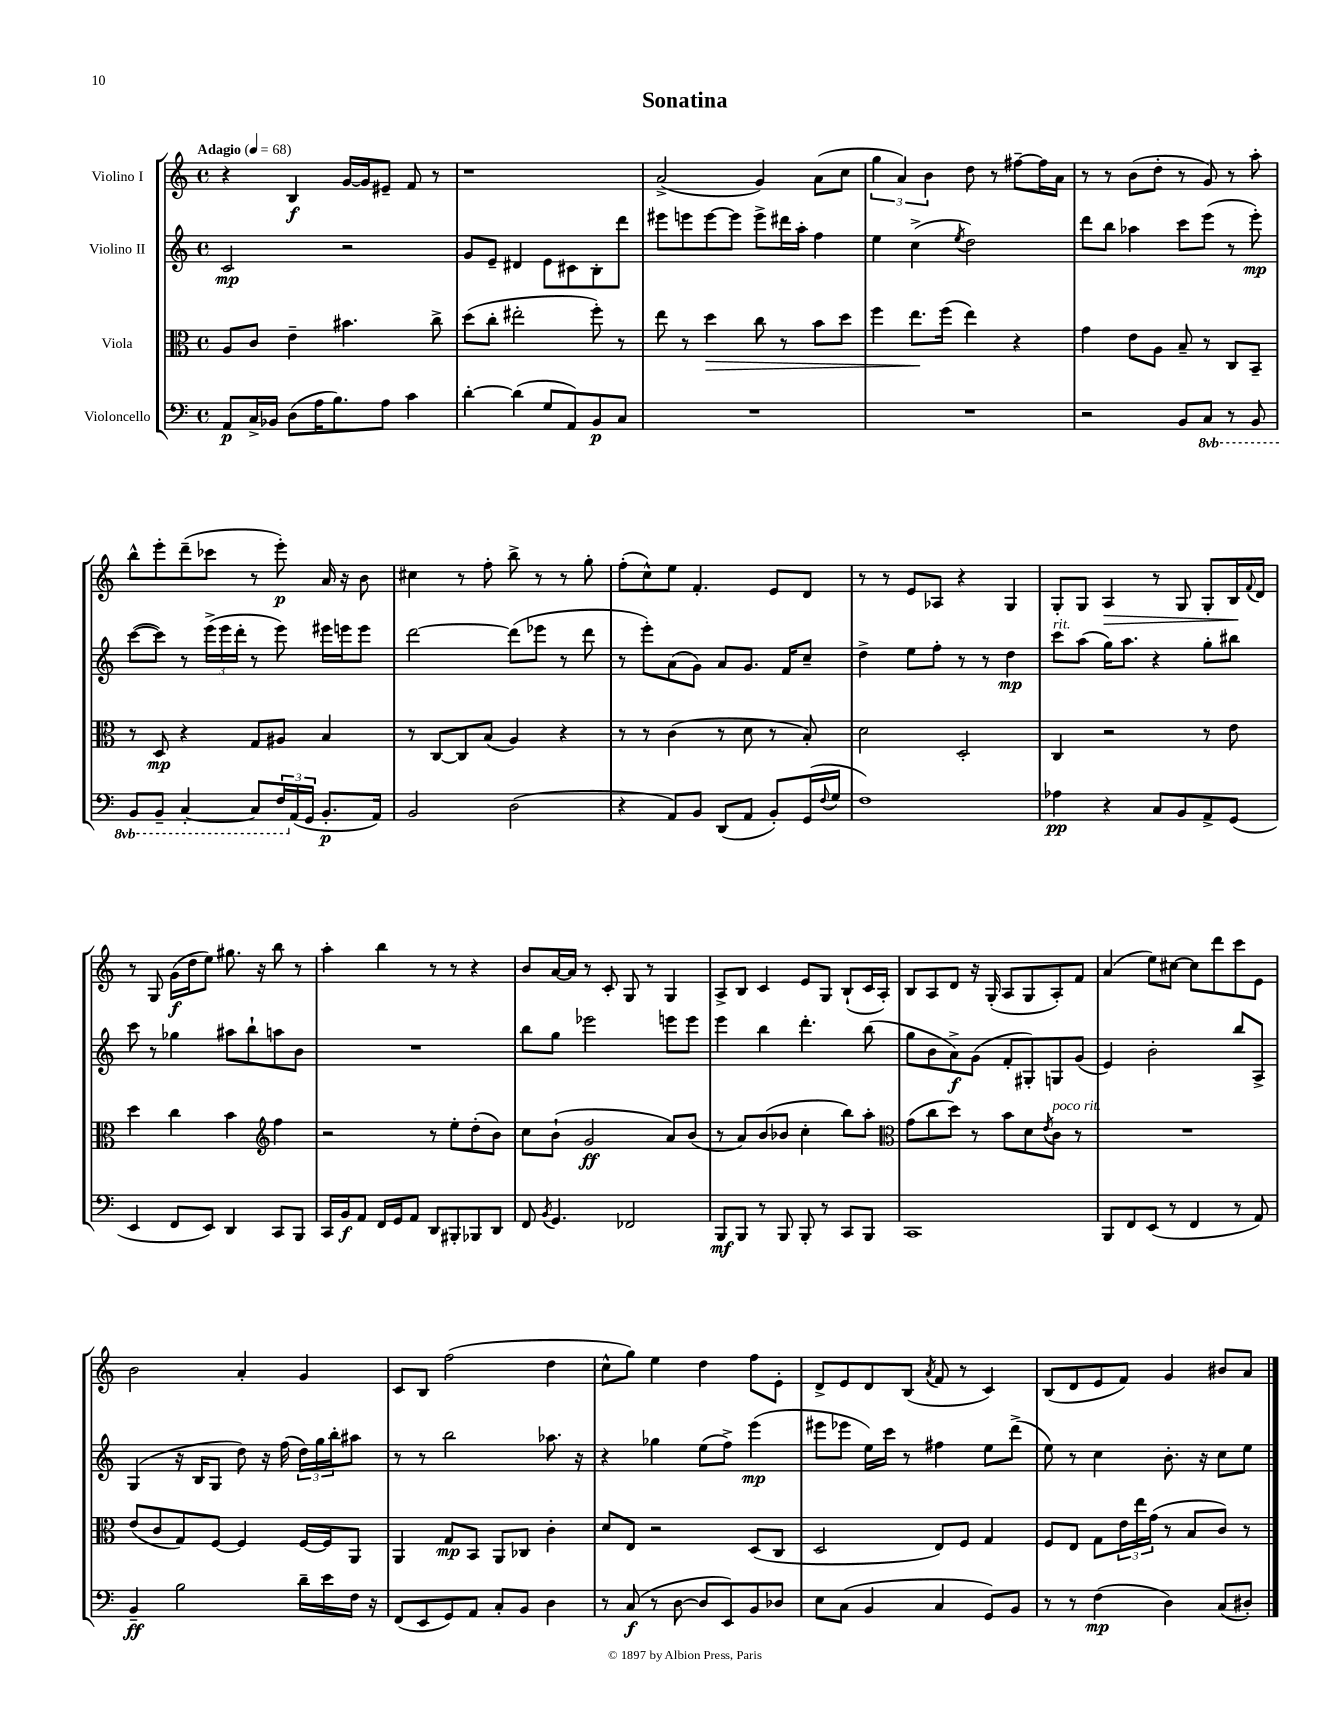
\header { title = "Sonatina" }
<<
\new StaffGroup <<
\new Staff = "s0" \with { instrumentName = "Violino I" } {
    \clef treble \key c \major \defaultTimeSignature \time 4/4 \tempo "Adagio" 4 = 68
    r4 b4\f g'16~ g'16 eis'8-- f'8 r8 |
    r1 |
    a'2->( g'4) a'8( c''8 |
    \tuplet 3/2 { g''4 a'4) b'4 } d''8 r8 fis''8~-- fis''16 a'16 |
    r8 r8 b'8( d''8-. r8 g'8) r8 a''8-. |
    b''8-^ e'''8-. d'''8--( ces'''8 r8 e'''8-.\p) a'16 r16 b'8 |
    cis''4 r8 f''8-. b''8-> r8 r8 g''8-. |
    f''8-.( c''8-^) e''8 f'4.-. e'8 d'8 |
    r8 r8 e'8 aes8 r4 g4 |
    g8-. g8 a4\> r8 g8 g8-. b16\! \appoggiatura { f'8 } d'16 |
    r8 g8 g'16\f( d''16 e''8) gis''8. r16 b''8 r8 |
    a''4-. b''4 r8 r8 r4 |
    b'8 a'16~ a'16 r8 c'8-. g8 r8 g4 |
    a8-> b8 c'4 e'8 g8 b8-!( c'16 a16-.) |
    b8 a8 d'8 r16 g16-.( a8 g8 a8-.) f'8 |
    a'4( e''8) cis''8~ cis''8 d'''8 c'''8 e'8 |
    b'2 a'4-. g'4 |
    c'8 b8 f''2( d''4 |
    c''8-^ g''8) e''4 d''4 f''8 e'8-. |
    d'8-> e'8 d'8 b8( \acciaccatura { a'8 } f'8 r8 c'4) |
    b8( d'8 e'8 f'8) g'4 bis'8 a'8 \bar "|." |
}
\new Staff = "s1" \with { instrumentName = "Violino II" } {
    \clef treble \key c \major \defaultTimeSignature \time 4/4
    c'2\mp r2 |
    g'8 e'8-- dis'4 e'8 cis'8 b8-. d'''8 |
    eis'''8 e'''8 e'''8~ e'''8 e'''8-> dis'''16 a''16-. f''4 |
    e''4 c''4->( \acciaccatura { e''8 } d''2) |
    d'''8 b''8 aes''4 c'''8 e'''8( r8 e'''8-.\mp) |
    c'''8~( c'''8) r8 \tuplet 3/2 { e'''16->( e'''16 d'''16-. } r8 e'''8) eis'''16 e'''16 e'''8 |
    d'''2~ d'''8( ees'''8 r8 d'''8 |
    r8 e'''8-.) a'8( g'8) a'8 g'8. f'16 c''8-- |
    d''4-> e''8 f''8-. r8 r8 d''4\mp |
    c'''8^\markup { \italic "rit." } a''8( g''16) a''8. r4 g''8-. bis''8 |
    c'''8 r8 ges''4 ais''8 b''8-! a''8 b'8 |
    R1 |
    b''8 g''8 ees'''2 e'''8 e'''8 |
    e'''4 b''4 d'''4.-. b''8( |
    g''8 b'8 a'8->\f) g'8( f'8-. gis8-.) g8 g'8( |
    e'4) b'2-. b''8 a8-> |
    g4( r16 b16 g8 d''8) r16 f''16( \tuplet 3/2 { d''16) g''16 b''16-. } ais''8 |
    r8 r8 b''2 aes''8. r16 |
    r4 ges''4 e''8( f''8->) e'''4\mp( |
    eis'''8 ees'''8 e''16) c'''16 r8 fis''4 e''8 d'''8->( |
    e''8) r8 c''4 b'8.-. r16 c''8 e''8 \bar "|." |
}
\new Staff = "s2" \with { instrumentName = "Viola" } {
    \clef alto \key c \major \defaultTimeSignature \time 4/4
    a8 c'8 e'4-- bis'4. c''8-> |
    d''8( c''8-. eis''2-. f''8-.) r8 |
    e''8 r8 d''4\> c''8 r8 b'8 d''8 |
    f''4 e''8.\! f''16( e''4) r4 |
    g'4 e'8 a8 b8-- r8 c8 b,8-- |
    r8 d8\mp r4 g8 ais8 b4 |
    r8 c8~ c8 b8( a4) r4 |
    r8 r8 c'4( r8 d'8 r8 b8-.) |
    d'2 d2-. |
    c4 r2 r8 e'8 |
    d''4 c''4 b'4 \clef treble f''4 |
    r2 r8 e''8-. d''8-.( b'8) |
    c''8 b'8-!( g'2\ff a'8) b'8( |
    r8 a'8) b'8( bes'8 c''4-. b''8) a''8-. |
    \clef alto g'8( c''8 d''8) r8 b'8 d'8 \acciaccatura { e'8 } c'8^\markup { \italic "poco rit." } r8 |
    R1 |
    e'8( c'8 g8) f8~ f4 f16~ f16 a,8 |
    a,4 g8\mp b,8 a,8 ces8 c'4-. |
    d'8 e8 r2 d8( c8 |
    d2 e8) f8 g4 |
    f8 e8 g8 \tuplet 3/2 { e'16 e''16 g'16( } r8 b8 c'8) r8 \bar "|." |
}
\new Staff = "s3" \with { instrumentName = "Violoncello" } {
    \clef bass \key c \major \defaultTimeSignature \time 4/4 \set Staff.ottavationMarkups = #ottavation-simple-ordinals
    a,8\p c16-> bes,16 d8( a16 b8.) a8 c'4 |
    d'4~-. d'4( g8 a,8) b,8\p c8 |
    R1 |
    R1 |
    r2 b,8 \ottava #-1 c,8 r8 b,,8 |
    b,,8 b,,8-- c,4~-. c,8 \tuplet 3/2 { f,16 \ottava #0 a,16( g,16 } b,8.-.\p a,16) |
    b,2 d2( |
    r4 a,8) b,8 d,8( a,8 b,8-.) g,16( \appoggiatura { f8 } g16 |
    f1) |
    aes4\pp r4 c8 b,8 a,8-> g,8( |
    e,4 f,8 e,8) d,4 c,8 b,,8 |
    c,16 b,16\f a,8 f,16 g,16 a,8 d,8 bis,,8-. bes,,8 d,8 |
    f,8 \acciaccatura { b,8 } g,4. fes,2 |
    b,,8\mf b,,8 r8 b,,8 b,,8-. r8 c,8 b,,8 |
    c,1 |
    b,,8 f,8 e,8( r8 f,4 r8 a,8) |
    b,4--\ff b2 d'16-- e'16 f16 r16 |
    f,8( e,8 g,8) a,8 c8-. b,8 d4 |
    r8 c8\f( r8 d8~ d8 e,8) b,8 des8 |
    e8 c8( b,4 c4 g,8) b,8 |
    r8 r8 f4\mp( d4) c8( dis8-.) \bar "|." |
}
>>
>>
\layout { \context { \Score \remove "Bar_number_engraver" } }
